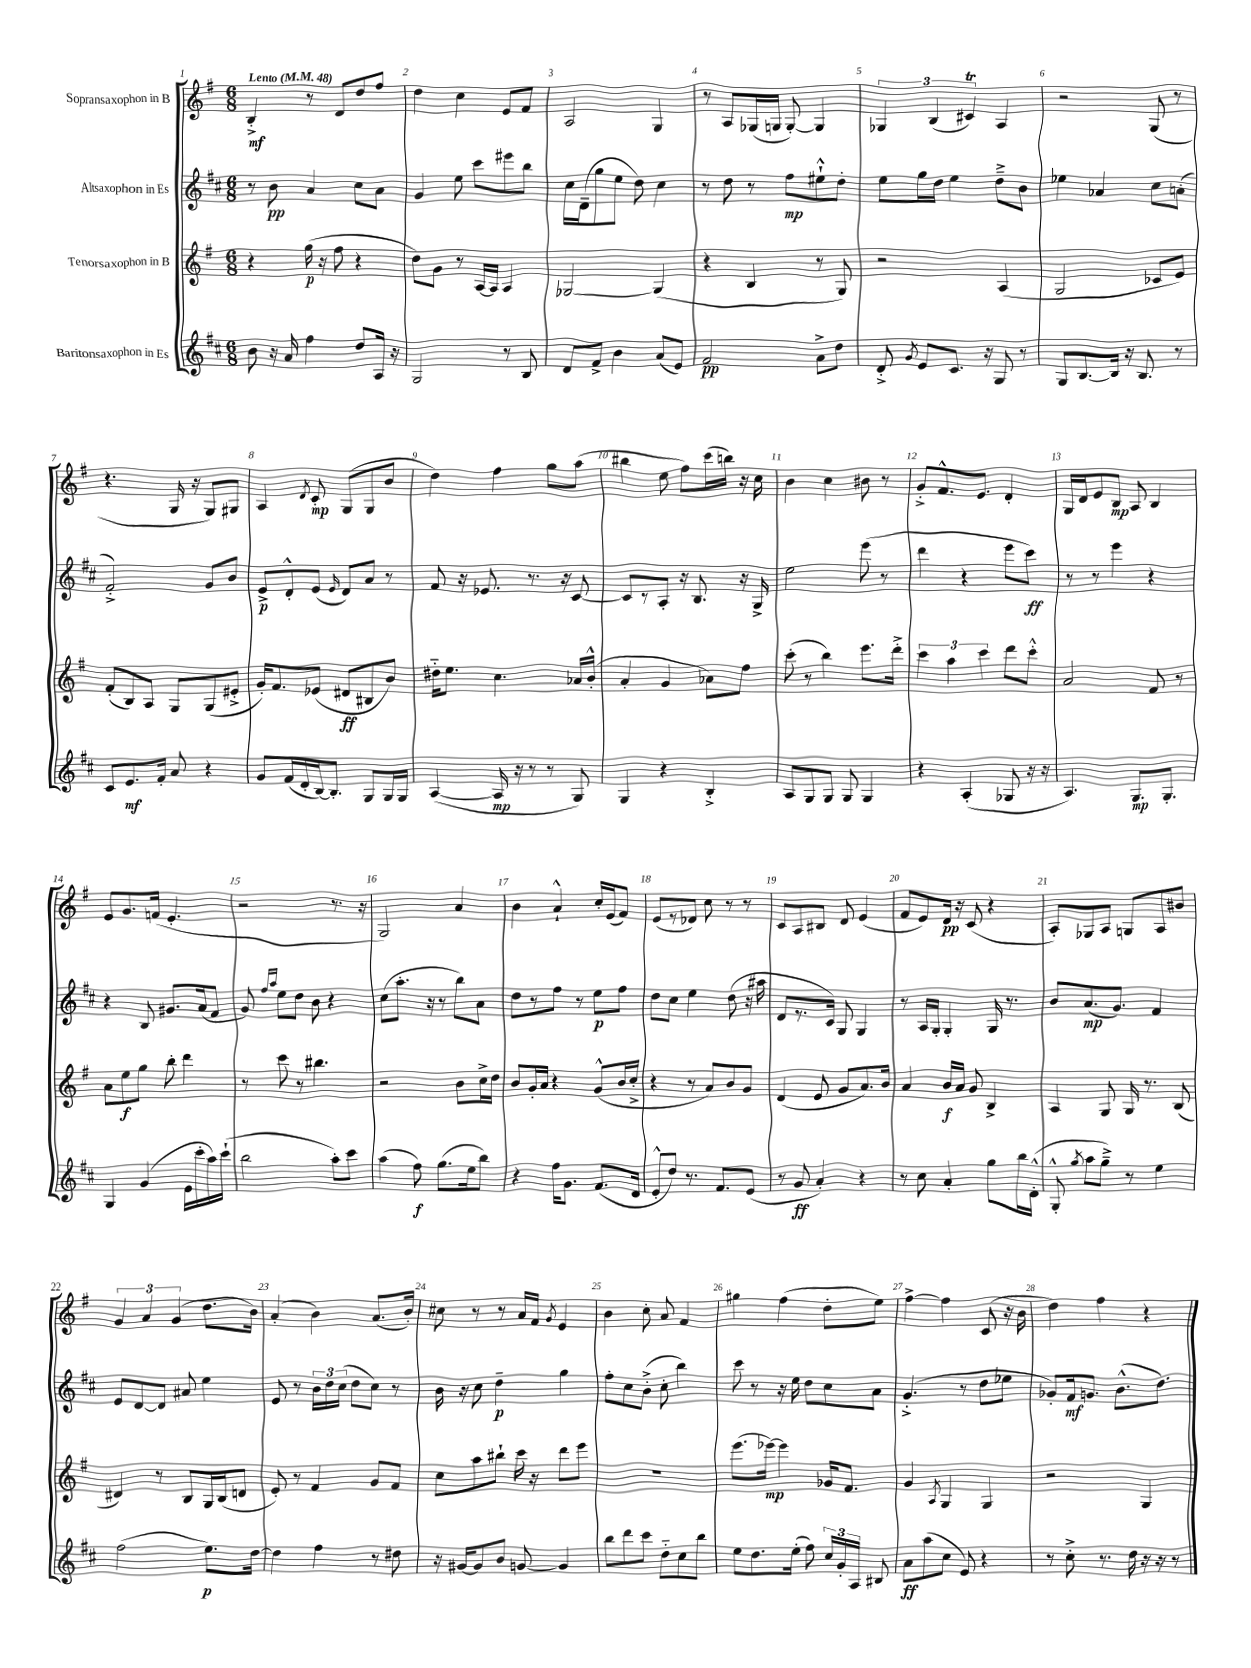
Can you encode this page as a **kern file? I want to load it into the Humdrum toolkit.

**kern	**dynam	**kern	**dynam	**kern	**dynam	**kern	**dynam
*part4	*part4	*part3	*part3	*part2	*part2	*part1	*part1
*staff4	*staff4	*staff3	*staff3	*staff2	*staff2	*staff1	*staff1
*I"Baritonsaxophon in Es	*	*I"Tenorsaxophon in B	*	*I"Altsaxophon in Es	*	*I"Sopransaxophon in B	*
*clefG2	*	*clefG2	*	*clefG2	*	*clefG2	*
*k[f#c#]	*	*k[f#]	*	*k[f#c#]	*	*k[f#]	*
*M6/8	*	*M6/8	*	*M6/8	*	*M6/8	*
*MM48	*	*MM48	*	*MM48	*	*MM48	*
=1	=1	=1	=1	=1	=1	=1	=1
!	!	!	!	!	!	!LO:TX:a:B:t=Lento	!
8b\	.	4r	.	8r	.	4B'^/	mf
16r	.	.	.	8b\	pp	.	.
16a/	.	.	.	.	.	.	.
4ff#\	.	(16gg\	p	4a/	.	8r	.
.	.	16r	.	.	.	.	.
.	.	8ff#\	.	.	.	8d/L	.
8dd/L	.	4r	.	8cc#\L	.	8dd/	.
16A/Jk	.	.	.	8a\J	.	8ff#/J	.
16r	.	.	.	.	.	.	.
=2	=2	=2	=2	=2	=2	=2	=2
2G/	.	8dd\L)	.	4g/	.	4dd\	.
.	.	8g\J	.	.	.	.	.
.	.	8r	.	8ee\	.	4cc\	.
.	.	[16A/LL	.	8ccc#\L	.	.	.
.	.	16A/JJ]	.	.	.	.	.
8r	.	4A/	.	8eee#X\	.	8e/L	.
8B/	.	.	.	8bb\J	.	8f#/J	.
=3	=3	=3	=3	=3	=3	=3	=3
8d/L	.	[2G-X/	.	16cc#\LL	.	2A/	.
.	.	.	.	(16d~\J	.	.	.
8f#^/J	.	.	.	8gg\	.	.	.
4b\	.	.	.	8ee\J	.	.	.
.	.	.	.	8dd\)	.	.	.
(8a/L	.	(4G-/]	.	4cc#\	.	4G/	.
8e/J)	.	.	.	.	.	.	.
=4	=4	=4	=4	=4	=4	=4	=4
2f#/	pp	4r	.	8r	.	8r	.
.	.	.	.	8dd\	.	8A/L	.
.	.	4B/	.	8r	.	(16G-X/L	.
.	.	.	.	.	.	16Gn/JJ	.
.	.	.	.	8ff#\L	mp	[8G'/)	.
8a^\L	.	8r	.	8ee#X`^^\	.	4G/]	.
8dd\J	.	8G/)	.	8dd'\J	.	.	.
=5	=5	=5	=5	=5	=5	=5	=5
8d'^/	.	2r	.	8ee\L	.	6G-X/	.
8qg/	.	.	.	.	.	.	.
8e/L	.	.	.	16gg\L	.	.	.
.	.	.	.	.	.	(6B/	.
.	.	.	.	16dd\JJ	.	.	.
8.c#/J	.	.	.	4ee\	.	.	.
.	.	.	.	.	.	6c#Xt/)	.
16r	.	.	.	.	.	.	.
8G/	.	(4A/	.	8dd~^\L	.	4A/	.
8r	.	.	.	8b\J	.	.	.
=6	=6	=6	=6	=6	=6	=6	=6
8G/L	.	2G/	.	4ee-X\	.	2r	.
[8.B/	.	.	.	.	.	.	.
.	.	.	.	4a-X/	.	.	.
16B/Jk]	.	.	.	.	.	.	.
16r	.	.	.	.	.	.	.
8.B/	.	.	.	.	.	.	.
.	.	8c-X/L	.	8cc#\L	.	(8G/	.
8r	.	8e/J)	.	(8an'\J	.	8r	.
!!LO:LB:g=z
=7	=7	=7	=7	=7	=7	=7	=7
8c#/L	.	(8f#'/L	.	2f#'^/)	.	4.r	.
8.e/	mf	8B/)	.	.	.	.	.
.	.	8A/J	.	.	.	.	.
16f#'/Jk	.	.	.	.	.	.	.
8a/	.	8G/L	.	.	.	16G/	.
.	.	.	.	.	.	16r	.
4r	.	(8G/	.	8g/L	.	8G/L)	.
.	.	8e#X'^/J	.	8b/J	.	8G#X/J	.
=8	=8	=8	=8	=8	=8	=8	=8
8g/L	.	16g'/KL)	.	8e^/L	p	4A/	.
.	.	8.f#/	.	.	.	.	.
(16f#/L	.	.	.	8d'^^/	.	.	.
16d'/	.	.	.	.	.	.	.
.	.	.	.	.	.	8qd/	.
[16B/J)	.	(8e-X/J	.	(8e/J	.	8c'/	mp
8.B'/J]	.	.	.	.	.	.	.
.	.	.	.	16qqe/	.	.	.
.	.	8d#X/L	ff	8d/L)	.	(8G/L	.
8G/L	.	8B#X/	.	8a/J	.	8G/	.
16G/L	.	8b/J)	.	8r	.	8b/J	.
16G/JJ	.	.	.	.	.	.	.
=9	=9	=9	=9	=9	=9	=9	=9
([4A/	.	16dd#X\KL	.	8f#/	.	4dd\)	.
.	.	8.ee\J	.	.	.	.	.
.	.	.	.	16r	.	.	.
.	.	.	.	8.e-X/	.	.	.
16A/]	mp	4.cc\	.	.	.	4ff#\	.
16r	.	.	.	.	.	.	.
8r	.	.	.	8.r	.	.	.
8r	.	.	.	.	.	8gg\L	.
.	.	.	.	16r	.	.	.
8G/)	.	16a-X/LL	.	[8c#/	.	(8aa\J	.
.	.	(16b'^^/JJ	.	.	.	.	.
=10	=10	=10	=10	=10	=10	=10	=10
4G/	.	4a'/	.	8c#/L]	.	4bb#X\	.
.	.	.	.	8r	.	.	.
4r	.	4g/	.	8A'/J	.	8ee\	.
.	.	.	.	16r	.	8ff#\L)	.
.	.	.	.	8.B/	.	.	.
4B'^/	.	8a-X\L)	.	.	.	(16ccc\L	.
.	.	.	.	.	.	16bbn\JJ)	.
.	.	8ff#\J	.	16r	.	16r	.
.	.	.	.	16G^/	.	16cc\	.
=11	=11	=11	=11	=11	=11	=11	=11
8A/L	.	(8ccc'\	.	2ee\	.	4b\	.
8G/	.	8r	.	.	.	.	.
8G/J	.	4bb\)	.	.	.	4cc\	.
8G/	.	.	.	.	.	.	.
4G/	.	8.eee\L	.	(8eee\	.	8b#X\	.
.	.	.	.	8r	.	8r	.
.	.	16ddd'^\Jk	.	.	.	.	.
=12	=12	=12	=12	=12	=12	=12	=12
4r	.	6ccc\	.	4ddd\	.	8g'^/L	.
.	.	.	.	.	.	8.f#^^/	.
.	.	6aa\	.	.	.	.	.
(4A'/	.	.	.	4r	.	.	.
.	.	.	.	.	.	8.e/J	.
.	.	6ccc\	.	.	.	.	.
8G-X/	.	8ddd\L	.	8eee\L	.	4d'/	.
16r	.	8ccc'^^\J	.	8ccc#\J)	ff	.	.
16r	.	.	.	.	.	.	.
=13	=13	=13	=13	=13	=13	=13	=13
4.A/)	.	2a/	.	8r	.	16G/LL	.
.	.	.	.	.	.	16d/J	.
.	.	.	.	8r	.	8e/	.
.	.	.	.	4eee\	.	8B/J	mp
8.G/L	mp	.	.	.	.	8A/	.
.	.	8f#/	.	4r	.	4B/	.
8.G'/J	.	.	.	.	.	.	.
.	.	8r	.	.	.	.	.
!!LO:LB:g=z
=14	=14	=14	=14	=14	=14	=14	=14
4G/	.	8a\L	.	4r	.	8e/L	.
.	.	8ee\	f	.	.	8.g/	.
(4g/	.	8gg\J	.	8B/	.	.	.
.	.	.	.	.	.	(16fn/Jk	.
.	.	8bb'\	.	8.g#X/L	.	4.e'/	.
16e\LL	.	4ddd\	.	.	.	.	.
16ccc#'\	.	.	.	(16a/k	.	.	.
16aa\)	.	.	.	8f#/J	.	.	.
(16ccc#`\JJ	.	.	.	.	.	.	.
=15	=15	=15	=15	=15	=15	=15	=15
2bb\	.	8r	.	8g/)	.	2r	.
.	.	.	.	16qqff#/LL	.	.	.
.	.	.	.	16qqaa/JJ	.	.	.
.	.	8ccc\	.	8ee\L	.	.	.
.	.	8r	.	8dd\J	.	.	.
.	.	4.bb#X\	.	8b\	.	.	.
8aa'\L)	.	.	.	4r	.	8.r	.
8ccc#\J	.	.	.	.	.	.	.
.	.	.	.	.	.	16r	.
=16	=16	=16	=16	=16	=16	=16	=16
(4aa\	.	2r	.	(8cc#\L	.	2G/)	.
.	.	.	.	8.aa'\J	.	.	.
8ff#\)	f	.	.	.	.	.	.
.	.	.	.	16r	.	.	.
(8.gg\L	.	.	.	8r	.	.	.
.	.	8b\L	.	8bb\L)	.	4a/	.
16ee\k	.	.	.	.	.	.	.
8bb\J)	.	16cc^\L	.	8a\J	.	.	.
.	.	16dd\JJ	.	.	.	.	.
=17	=17	=17	=17	=17	=17	=17	=17
4r	.	8b/L	.	8dd\L	.	4b\	.
.	.	16g'/L	.	8r	.	.	.
.	.	16a/JJ	.	.	.	.	.
16ff#\KL	.	4r	.	8ff#\J	.	4a`^^/	.
8.g\J	.	.	.	.	.	.	.
.	.	.	.	8r	.	.	.
(8.f#/L	.	(8g^^/L	.	8ee\L	p	16cc'/LL	.
.	.	.	.	.	.	(16e/J	.
.	.	16b/L	.	8ff#\J	.	8f#/J)	.
16d/Jk	.	16cc'^/JJ	.	.	.	.	.
=18	=18	=18	=18	=18	=18	=18	=18
8e'^^/L	.	4r	.	8dd\L	.	(8e/L	.
8dd/J)	.	.	.	8cc#\J	.	8r	.
8.r	.	8r	.	4ee\	.	8d-X/J)	.
.	.	8a/L)	.	.	.	8cc\	.
8.f#/L	.	.	.	.	.	.	.
.	.	8b/	.	(8dd\	.	8r	.
(8e/J	.	8g/J	.	16r	.	8r	.
.	.	.	.	16aa#X\	.	.	.
=19	=19	=19	=19	=19	=19	=19	=19
8r	.	(4d/	.	8d/L	.	8c/L	.
8g/	ff	.	.	8.r	.	8A/	.
4a'/)	.	8e/	.	.	.	8B#X/J	.
.	.	.	.	16c#/Jk)	.	.	.
.	.	8g/L	.	8G/	.	8d/	.
4r	.	8.a/)	.	4G/	.	(4e/	.
.	.	16b/Jk	.	.	.	.	.
=20	=20	=20	=20	=20	=20	=20	=20
8r	.	4a/	.	8r	.	8f#/L	.
8cc#\	.	.	.	16A/LL	.	8e/)	.
.	.	.	.	16G'/JJ	.	.	.
4a'/	.	16b/LL	f	4G'/	.	16d/Jk	pp
.	.	16a/JJ	.	.	.	16r	.
.	.	8g/	.	.	.	(8c/	.
8gg\L	.	4B^/	.	16G/	.	4r	.
.	.	.	.	8.r	.	.	.
16bb\L	.	.	.	.	.	.	.
(16d'^^\JJ	.	.	.	.	.	.	.
=21	=21	=21	=21	=21	=21	=21	=21
8G'^^/	.	4A/	.	8b/L	.	8A'/L)	.
8qgg/	.	.	.	.	.	.	.
8aa\L	.	.	.	(8.a/	mp	8G-X/	.
8gg~^\J)	.	8G/	.	.	.	8A/J	.
.	.	.	.	8.g/J)	.	.	.
8r	.	16G/	.	.	.	8Gn/L	.
.	.	8.r	.	.	.	.	.
4ee\	.	.	.	4f#/	.	8A/	.
.	.	(8B/	.	.	.	8b#X/J	.
!!LO:LB:g=z
=22	=22	=22	=22	=22	=22	=22	=22
(2ff#\	.	4d#X/)	.	8e/L	.	6g/	.
.	.	.	.	[8d/	.	.	.
.	.	.	.	.	.	6a/	.
.	.	8r	.	8d/J]	.	.	.
.	.	.	.	.	.	(6g/	.
.	.	8B/L	.	8a#X/	.	.	.
8.ee\L)	p	16G/L	.	4ee\	.	8.dd\L	.
.	.	(16B/J	.	.	.	.	.
.	.	8dn/J	.	.	.	.	.
[16dd\Jk	.	.	.	.	.	16b\Jk)	.
=23	=23	=23	=23	=23	=23	=23	=23
4dd\]	.	8e'/)	.	8e/	.	(4a'/	.
.	.	8r	.	8r	.	.	.
4ff#\	.	4f#/	.	24b\LL	.	4b\)	.
.	.	.	.	24dd\	.	.	.
.	.	.	.	(24cc#\JJ	.	.	.
.	.	.	.	8dd\L	.	.	.
8r	.	8g/L	.	8cc#\J)	.	(8.a/L	.
8dd#X\	.	8f#/J	.	8r	.	.	.
.	.	.	.	.	.	16b'/Jk)	.
=24	=24	=24	=24	=24	=24	=24	=24
16r	.	8cc\L	.	16b\	.	8cc#X\	.
[16g#X/KL	.	.	.	16r	.	.	.
8g#/]	.	8aa\	.	8cc#\	.	8r	.
8b/J	.	8bb#X`\J	.	4dd~\	p	8r	.
[8gn/	.	16ccc\	.	.	.	16a/LL	.
.	.	16r	.	.	.	16f#/JJ	.
.	.	.	.	.	.	8qg/	.
4g/]	.	8ddd\L	.	4gg\	.	4e/	.
.	.	8eee\J	.	.	.	.	.
=25	=25	=25	=25	=25	=25	=25	=25
8bb\L	.	2.r	.	8ff#'\L	.	4b\	.
8ddd\	.	.	.	8cc#\	.	.	.
8ccc#\J	.	.	.	(8b'^\J	.	8cc'\	.
8dd\L	.	.	.	8cc#'\	.	8a/	.
8cc#\	.	.	.	4bb\)	.	4f#/	.
8bb\J	.	.	.	.	.	.	.
=26	=26	=26	=26	=26	=26	=26	=26
8ee\L	.	(8.eee\L	.	8ccc#\	.	4gg#X\	.
8.dd\	.	.	.	8r	.	.	.
.	.	[16eee-X\Jk)	mp	.	.	.	.
.	.	4eee-\]	.	16r	.	(4ff#\	.
(16ee'\Jk	.	.	.	16ee\	.	.	.
8ff#\)	.	.	.	8dd\L	.	.	.
24cc#/LL	.	16g-X/KL	.	8cc#\	.	8dd'\L	.
24g'/	.	.	.	.	.	.	.
.	.	8.f#/J	.	.	.	.	.
24A/JJ	.	.	.	.	.	.	.
8B#X/	.	.	.	8a\J	.	8ee\J)	.
=27	=27	=27	=27	=27	=27	=27	=27
8a\L	ff	4g/	.	(4.g'^/	.	[4ff#^\	.
(8aa\	.	.	.	.	.	.	.
.	.	8qA/	.	.	.	.	.
8cc#\J	.	4G/	.	.	.	4ff#\]	.
8e/)	.	.	.	8r	.	.	.
4r	.	4G/	.	8dd\L	.	(8c/	.
.	.	.	.	8ee-X\J	.	16r	.
.	.	.	.	.	.	16b\	.
=28	=28	=28	=28	=28	=28	=28	=28
8r	.	2r	.	8g-X'/L)	.	4dd\)	.
8cc#'^\	.	.	.	16f#/k	mf	.	.
.	.	.	.	8.gn/J	.	.	.
8.r	.	.	.	.	.	4ff#\	.
.	.	.	.	(8.b^^\L	.	.	.
16dd\	.	.	.	.	.	.	.
16r	.	4G/	.	.	.	4r	.
16r	.	.	.	8.dd\J)	.	.	.
8r	.	.	.	.	.	.	.
==	==	==	==	==	==	==	==
*-	*-	*-	*-	*-	*-	*-	*-
